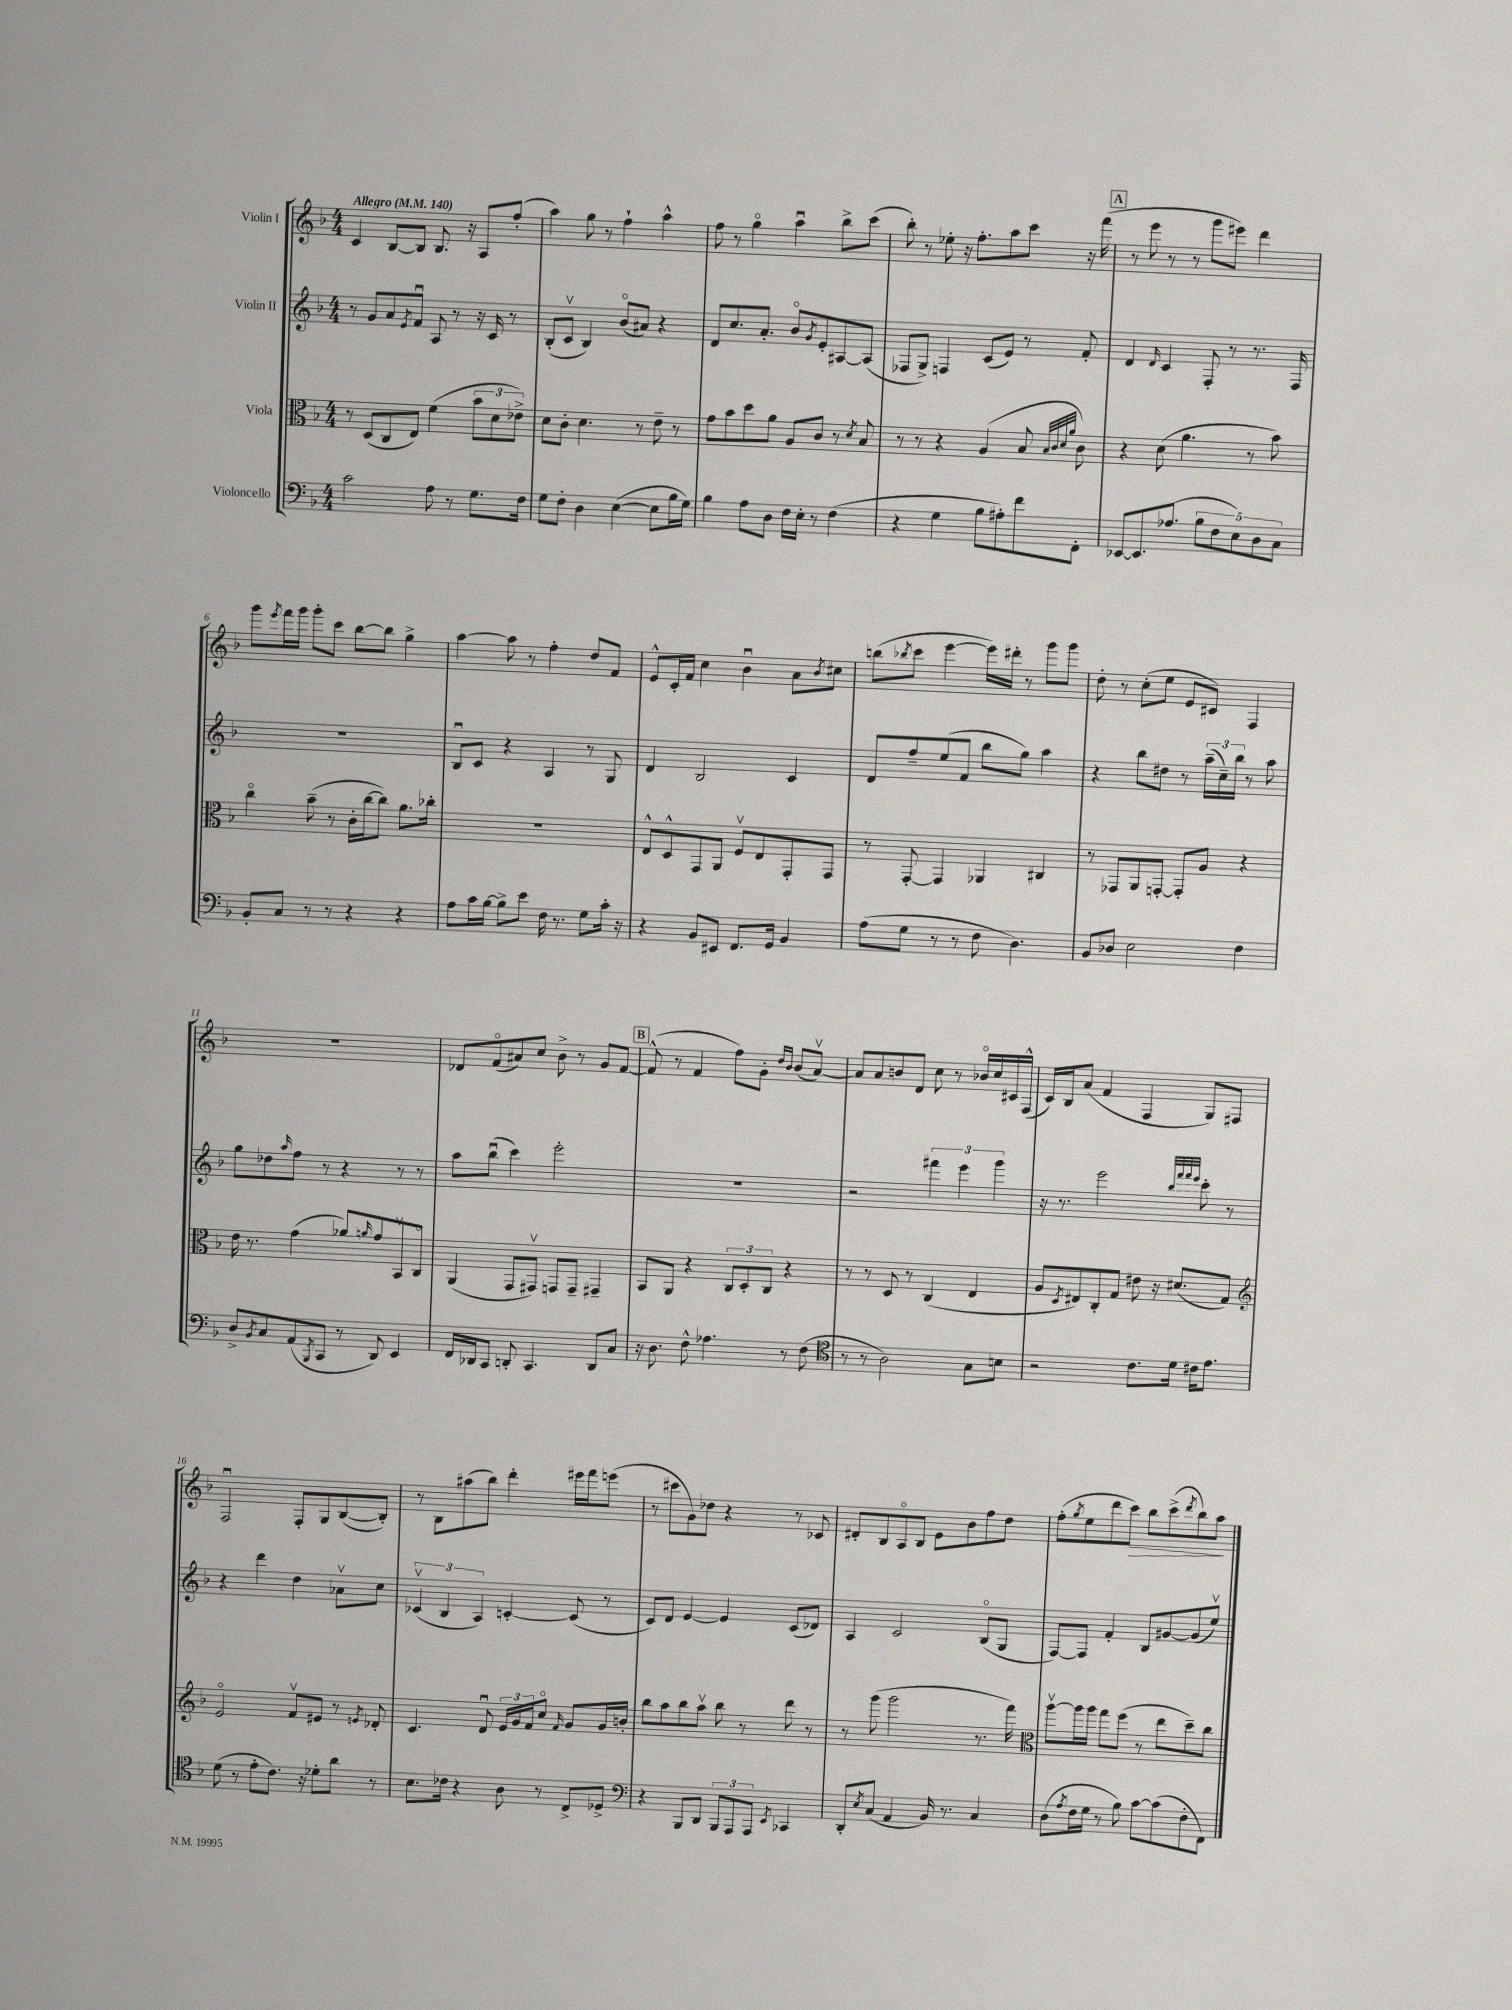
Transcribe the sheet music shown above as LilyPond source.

<<
\new StaffGroup <<
\new Staff = "s0" \with { instrumentName = "Violin I" } {
    \clef treble \key f \major \numericTimeSignature \time 4/4 \tempo "Allegro" 4 = 140
    c'4 bes8~ bes8 bes8. r16 a8 f''8-.( |
    a''4) g''8 r8 f''4-! a''4-^ |
    f''8 r8 g''4\flageolet a''4\downbow bes''8-> c'''8( |
    bes''8-.) r8 ees''8-. r16 f''8.-. a''8 c'''8 r16 f'''16( |
    \mark \markup { \box "A" } r8 e'''8 r8 r8 g'''8 eis'''8) d'''4 |
    g'''8 \acciaccatura { e'''8 } f'''16 g'''16 g'''8-. c'''8 bes''8~ bes''8 g''4-> |
    a''4~ a''8 r8 f''4-. d''8 f'8 |
    e'8-^ c'16-. f'16 c''4 bes'4\downbow a'8 \acciaccatura { bes'8 } cis''8 |
    b''8( \acciaccatura { bes''8 } c'''8 e'''4~ e'''16) dis'''16-. r8 g'''8 g'''8 |
    d''8-. r8 c''8-.( e''8 e'8 cis'8) f4 |
    R1 |
    des'8 f'8\flageolet( ais'8) c''8 bes'8-> r8 g'8 f'8~ |
    \mark \markup { \box "B" } f'8-^( r8 f'4 f''8) g'8-. \grace { d''16 bes'16 } bes'8( a'8~\upbow) |
    a'8 a'8 b'8 d'8 c''8 r8 bes'16\flageolet c''16 cis'16 f16-^( |
    c'16) bes16 a'8( f'4 f4 g8) fis8 |
    f2\downbow f8-. g8 bes8~( bes8-.) |
    r8 bes8 ais''8( bes''8) d'''4-. eis'''16 f'''16 e'''8( |
    r8 cis'''8 g'8) des''8 r4 r8 ces'8 |
    dis'8-. bes8 a8\flageolet bes8 e'8 bes'8 f''8 d''8 |
    f''8-.( \acciaccatura { g''8 } e''8 d'''8 c'''8\>) bes''8 c'''8->( \acciaccatura { d'''8 } bes''8) a''8\! \bar "|." |
}
\new Staff = "s1" \with { instrumentName = "Violin II" } {
    \clef treble \key f \major \numericTimeSignature \time 4/4
    r8 g'8 a'8 \acciaccatura { e'8 } f'8\downbow a8 r8 r16 c'16 r8 |
    bes8-.( c'8\upbow bes4) bes'8\flageolet( ais'8) r4 |
    d'8 c''8. a'8.-. bes'8\flageolet \acciaccatura { g'8 } e'8-. ais8~ ais8( |
    fes8 g8->) f4 c'8( e'8) r8 f'8-. |
    \mark \markup { \box "A" } d'4 \grace { d'16 } c'4 f8-. r8 r8. f16 |
    R1 |
    bes8\downbow c'8 r4 a4 r8 g8 |
    d'4 bes2 c'4 |
    d'8 f''8-- e''8( f'8 bes''8 g''8) a''4 |
    r4 bes''8 dis''8 r8 \tuplet 3/2 { a''16--( c''16--) bes''16 } r8 a''8 |
    g''8 des''8 \grace { a''16 } f''8 r8 r4 r8 r8 |
    a''8 bes''8\downbow( c'''4) e'''2-. |
    \mark \markup { \box "B" } R1 |
    r2 \tuplet 3/2 { fis'''4 e'''4 g'''4 } |
    r16 r8. e'''2 \grace { bes''32 f'''32 f'''32 e'''32 } c'''8-. r8 |
    r4 d'''4 d''4 aes'8\upbow c''8 |
    \tuplet 3/2 { ces'4\upbow( bes4 a4) } c'4~-. c'8( r8 |
    c'8) d'8 e'4~ e'4 c'8( des'8) |
    a4 c'2 bes8\flageolet( g8 |
    f8~) f8 f'4-. bes8 gis'8~ gis'8( e''8\upbow) \bar "|." |
}
\new Staff = "s2" \with { instrumentName = "Viola" } {
    \clef alto \key f \major \numericTimeSignature \time 4/4
    r8 d8( c8 e8) f'4( \tuplet 3/2 { bes'8 d'8 ees'8->) } |
    d'8 c'8-. d'4. r8 e'8-- r8 |
    g'8 bes'8 d''8 a'8 a8 c'8 r8 \acciaccatura { d'8 } bes8 |
    r8 r8 r4 a4( bes8 \grace { bes32 c'32 d'32 a'32 } c'8) |
    \mark \markup { \box "A" } r4 d'8( a'4. r8 bes'8) |
    c''4\flageolet bes'8--( r8 c'16-. c''16~ c''8) a'8. ces''16-. |
    R1 |
    e8-^ d8-^ g,8 a,8 f8\upbow e8 g,8-. g,8 |
    r8 g,8~-. g,4 aes,4 cis4 |
    r8 ges,8 a,8 g,8~-. g,8-. a8 r4 |
    e'16 r8. g'4( aes'8) \grace { a'16 } g'8 bes,8\upbow c8\flageolet |
    a,4( g,8 gis,8\upbow) g,8 g,8-- gis,4-- |
    \mark \markup { \box "B" } bes,8 a,8 r4 \tuplet 3/2 { c8 d8-. c8 } r4 |
    r8 r8 d8 r8 c4( e4 |
    a8 \acciaccatura { d8 } eis8) c8-. g8 eis'8 r16 dis'8.( g8) |
    \clef treble e'2\flageolet f'8\upbow eis'8 r8 \acciaccatura { e'8 } des'8-. |
    c'4. d'8\downbow \tuplet 3/2 { e'16 g'16 f'16 } c''8\flageolet \grace { f'16 } g'8 g'16 b'16-. |
    bes''8 a''8 bes''8 a''8\upbow bes''8 r8 d'''8 r8 |
    r8 g'''8( g'''2 r8. f'''16) |
    \clef alto a''8~\upbow a''16 a''16 g''8 f''8( r8 e''8 d''8--) c''8 \bar "|." |
}
\new Staff = "s3" \with { instrumentName = "Violoncello" } {
    \clef bass \key f \major \numericTimeSignature \time 4/4
    c'2 a8 r8 g8. f16 |
    g8 f8-. d4 e4~( e8 bes16 g16) |
    bes4 a8 d8 f16 e16-. r8 f4( |
    r4 g4 bes8 ais8-.) f'8 f,8-. |
    \mark \markup { \box "A" } ees,8~ ees,8. aes8.( \tuplet 5/4 { bes8 f8 e8) d8 c8 } |
    bes,8-. c8 r8 r8 r4 r4 |
    a8 c'16 bes16~ bes8-> e'8 f16 r8. g8 c'16-. r16 |
    r4 bes,8 eis,8 f,8. g,16 bes,4 |
    a8( g8 r8 r8 f8 d4.) |
    bes,8 des8 e2 f4 |
    d8-> \acciaccatura { bes,8 } c8 a,8( \acciaccatura { bes,,8 } c,8 r8 d,8) e,4 |
    f,16 des,16 c,8 d,8-. c,4. d,8 c8 |
    \mark \markup { \box "B" } r16 d8. f8-^ aes4. r8 f8( |
    \clef tenor r8 r8 a2) g8 b8 |
    r2 c'8. d'16 cis'16 e'8. |
    d'8( r8 e'8-. c'8.) r16 des'8-. a'8 r8 |
    bes8. ces'16 r4 a8 r8 c8-> des8-> |
    \clef bass r4 bes,,8 d,8 \tuplet 3/2 { bes,,8 a,,8 a,,8 } \acciaccatura { e,8 } ces,4 |
    d,8-. \acciaccatura { e8 } c8( a,4 bes,16) r8. c4 |
    d8( \acciaccatura { a8 } f16 g16 r8 bes8) c'8~ c'8( f8-. f,8) \bar "|." |
}
>>
>>
